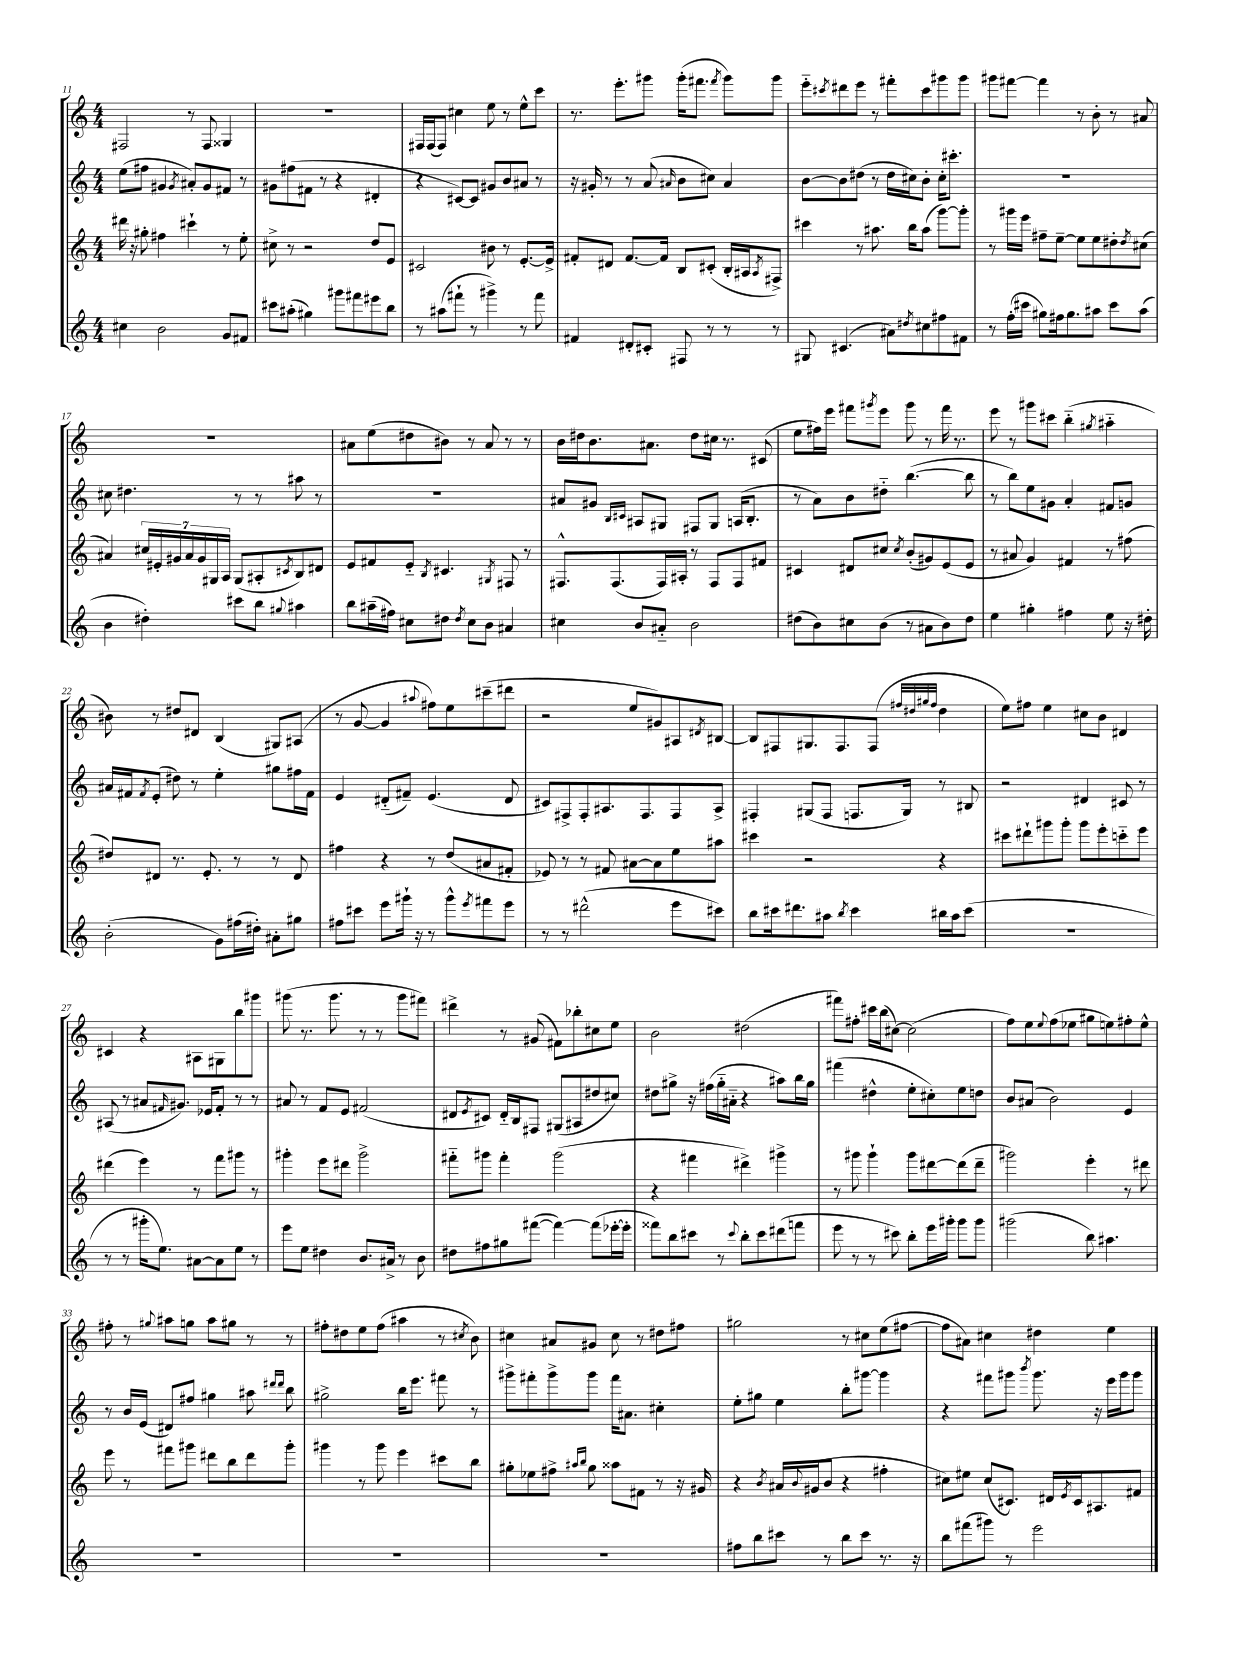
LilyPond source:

<<
\new StaffGroup <<
\new Staff = "s0" {
    \clef treble \key c \major \numericTimeSignature \time 4/4
    fis2 r8 fis8 gisis4 |
    R1 |
    fis16 fis16( fis8) cis''4 e''8 r8 e''8-^ c'''8 |
    r8. e'''8.-. gis'''8 gis'''16-.( fis'''8. \acciaccatura { fis'''8 } gis'''8) gis'''8 |
    e'''8-_ \acciaccatura { cis'''8 } dis'''8 e'''8 r8 fis'''8-. cis'''8 gis'''8 gis'''8 |
    gis'''8 fis'''8~ fis'''4 r8 b'8-. r8 ais'8 |
    R1 |
    ais'8 e''8( dis''8 bis'8) r8 ais'8 r8 r8 |
    b'16 dis''16 b'8. ais'8. dis''8 cis''16 r8. cis'8( |
    e''8 fis''16) e'''16 fis'''8 \acciaccatura { gis'''8 } e'''8 gis'''8 r8 fis'''16 r8. |
    e'''8 r8 gis'''8 cis'''8 b''4-_( \acciaccatura { gis''8 } ais''4-_ |
    bis'8) r8 dis''8 dis'8 b4( gis8) ais8( |
    r8 g'8~ g'4 \appoggiatura { ais''8 } fis''8) e''8 cis'''8--( dis'''8 |
    r2 e''8 gis'8) ais8 \acciaccatura { dis'8 } bis8~ |
    bis8 fis8 gis8. fis8. fis8( \grace { fis''32 dis''32 gis''32 fis''32 } dis''4 |
    e''8) fis''8 e''4 cis''8 b'8 dis'4 |
    cis'4 r4 ais8 gis8 b''8 gis'''8 |
    gis'''8( r8. gis'''8. r8 r8 gis'''8 fis'''8) |
    dis'''4-> r8 gis'8( fis'8) bes''8-. cis''8 e''8 |
    b'2 dis''2( |
    fis'''8) fis''8-. cis'''16 b''16( cis''8~) cis''2( |
    f''8) e''8 \appoggiatura { e''8 } f''8( ees''8 gis''8 e''8) fis''8-. e''8-^ |
    fis''8-. r8 \appoggiatura { gis''8 } ais''8 g''8 ais''8 gis''8 r8 r8 |
    fis''8-. dis''8 e''8 fis''8( ais''4 r8 \acciaccatura { cis''8 } b'8) |
    cis''4 ais'8 gis'8 cis''8 r8 dis''8 fis''8 |
    gis''2 r8 cis''8 e''8( fis''8~ |
    fis''8 ais'8) cis''4 dis''4 e''4 \bar "|." |
}
\new Staff = "s1" {
    \clef treble \key c \major \numericTimeSignature \time 4/4
    e''8( fis''8 gis'4 \acciaccatura { gis'8 } ais'8-.) gis'8 fis'8 r8 |
    gis'8 fis''8( fis'8 r8 r4 dis'4-. |
    r4 cis'8~) cis'8 gis'8 b'8 ais'8 r8 |
    r16 gis'16-. r8 r8 a'8( \grace { ais'16 } b'8 cis''8) ais'4 |
    b'8~ b'8 dis''8( r8 dis''16 cis''16) b'8-. cis''16-. cis'''8.-. |
    R1 |
    cis''8 dis''4. r8 r8 ais''8 r8 |
    R1 |
    ais'8 gis'8 \grace { b16 cis'16 } ais8 gis8 fis8 gis8 a16( b8.-. |
    r8 a'8) b'8 dis''8-_ b''4.~( b''8 |
    r8 b''8) e''8 gis'8 a'4-. fis'8 g'8 |
    ais'16 fis'16 \acciaccatura { fis'8 } e'8-.( dis''8) r8 e''4-. gis''8 fis''16 fis'16 |
    e'4 dis'8-_( fis'8--) e'4.( dis'8 |
    cis'8) fis8-> fis8-. ais8. fis8. fis8 ais8-> |
    fis4-. gis8( fis8 f8. gis16) r8 bis8 |
    r2 dis'4 cis'8 r8 |
    ais8( r8 ais'8 \grace { fis'16 } gis'8.) ees'16 fis'8-. r8 r8 |
    ais'8 r8 f'8 e'8 fis'2( |
    dis'8 \acciaccatura { e'8 } cis'8) dis'16-_ b16 fis8 gis8( ais8 dis''8 cis''8) |
    dis''8 gis''8-> r16 fis''16( gis''16-_ ais'16-_ r4 ais''8) b''16 gis''16 |
    fis'''4( dis''4-^ e''8-. cis''8-.) e''8 d''8 |
    b'8 ais'8( b'2) e'4 |
    r8 b'16 e'16( dis'8) fis''8 gis''4 ais''8 \grace { dis'''16 dis'''16 } b''8 |
    gis''2-> b''16 e'''8. fis'''8 r8 |
    gis'''8-> fis'''8-. gis'''8-> gis'''8 fis'''16 ais'8. cis''4-. |
    e''8-. gis''8 e''4 b''8-. gis'''8~ gis'''4 |
    r4 fis'''8 gis'''8 \acciaccatura { b'''8 } gis'''8. r16 e'''16 gis'''16 gis'''8 \bar "|." |
}
\new Staff = "s2" {
    \clef treble \key c \major \numericTimeSignature \time 4/4
    dis'''16 r16 gis''8-. fis''4 cis'''4-! r8 e''8-. |
    cis''8-> r8 r2 d''8 e'8 |
    cis'2 bis'8 r8 e'8.~-. e'16-> |
    fis'8-. dis'8 fis'8.~ fis'16 b8 cis'8-.( b16-. ais16 \acciaccatura { ais8 } fis8->) |
    cis'''4 r8 ais''8. b''16 ais''8( g'''8~) g'''8-. |
    r8 gis'''16 e'''16 fis''8-- e''8~-- e''8 e''8 dis''8-. \acciaccatura { dis''8 } cis''8( |
    ais'4) \tuplet 7/4 { cis''16 eis'16-. gis'16 ais'16 gis'16 gis16 a16 } gis8( ais8-. \acciaccatura { cis'8 } b8) dis'8 |
    e'8 fis'8 e'8-_ \acciaccatura { b8 } cis'4. \acciaccatura { gis8 } fis8 r8 |
    fis8.-^ fis8.( fis16) ais16-. r8 fis8 fis8 fis'8 |
    cis'4 dis'8 cis''8 \acciaccatura { cis''8 } b'8-.( gis'8) e'8( e'8 |
    r8 ais'8 g'4) fis'4 r8 fis''8( |
    dis''8) dis'8 r8. e'8.-. r8 r8 dis'8 |
    fis''4 r4 r8 d''8( ais'8 fis'8-. |
    ees'8) r8 r8 fis'8 ais'8~ ais'8 e''8 ais''8 |
    cis'''4 r2 r4 |
    cis'''8 dis'''8-! gis'''8 gis'''8-. gis'''8 e'''8-. c'''8-_ e'''8 |
    dis'''4( e'''4) r8 f'''8 gis'''8 r8 |
    gis'''4-. e'''8 dis'''8 gis'''2-> |
    fis'''8-_ gis'''8 fis'''4-. gis'''2( |
    r4 fis'''4 dis'''4->) gis'''4-> |
    r8 gis'''8 gis'''4-! gis'''8 dis'''8~ dis'''8( dis'''8-- |
    gis'''2) e'''4-. r8 dis'''8 |
    e'''8 r8 fis'''8 gis'''8 dis'''8 b''8 dis'''8 gis'''8-. |
    gis'''4 r8 gis'''8 e'''4 cis'''8 b''8 |
    gis''8-. ees''8 fis''8-> \grace { ais''16 b''16 } gis''8 aisis''8 fis'8 r8 r16 gis'16 |
    r4 \acciaccatura { b'8 } ais'16 \appoggiatura { b'8 } gis'16( b'8 r4 fis''4-. |
    cis''8) eis''8 cis''8( cis'8.) dis'16 \acciaccatura { e'8 } cis'16 ais8. fis'8 \bar "|." |
}
\new Staff = "s3" {
    \clef treble \key c \major \numericTimeSignature \time 4/4
    cis''4 b'2 g'8 fis'8 |
    cis'''8 ais''8-.( gis''4) gis'''8 fis'''8 eis'''8 b''8 |
    r8 ais''8( fis'''8-! r8 gis'''4->) r8 fis'''8 |
    fis'4 dis'8-. cis'8-. fis8 r8 r8 r8 |
    gis8 cis'4.( ais'8) \acciaccatura { dis''8 } cis''8 fis''8 fis'8 |
    r8 f''16-.( cis'''16 gis''8) fis''16 gis''8. ais''8 cis'''8 ais''8( |
    b'4 dis''4-.) cis'''8 b''8 \appoggiatura { gis''8 } ais''4 |
    b''8 ais''16--( fis''16) cis''8 dis''8 \acciaccatura { dis''8 } cis''8 b'8 ais'4 |
    cis''4 b'8 ais'8-_ b'2 |
    dis''8( b'8) cis''8 b'8( r8 ais'8 b'8) dis''8 |
    e''4 gis''4-. fis''4 e''8 r16 dis''16-. |
    b'2-.( g'8) fis''16( dis''16-.) ais'8-. gis''8 |
    fis''8 cis'''8 e'''8 gis'''16-! r16 r8 gis'''8-^ \acciaccatura { e'''8 } fis'''8 e'''8 |
    r8 r8 dis'''2-^( e'''8 cis'''8) |
    b''8 cis'''16 dis'''8. ais''8 \acciaccatura { b''8 } cis'''4 bis''16 ais''16 cis'''8( |
    R1 |
    r8 r8 gis'''16-. e''8.) ais'8~ ais'8 e''8 r8 |
    e'''8 e''8 dis''4 b'8. ais'16-> r8 b'8 |
    dis''8 fis''8 gis''8 fis'''8~( fis'''4~) fis'''8( ees'''16~-. ees'''16-. |
    fisis'''8) b''8 cis'''8 r8 \appoggiatura { cis'''8 } b''8-. cis'''8 dis'''8( f'''8 |
    e'''8 r8 r8 cis'''8) b''8-. e'''16 gis'''16-. gis'''8 gis'''8 |
    gis'''2( b''8) ais''4. |
    R1 |
    R1 |
    R1 |
    fis''8 b''8 cis'''8 r8 b''8 cis'''8 r8. r16 |
    b''8 fis'''8( gis'''8) r8 e'''2 \bar "|." |
}
>>
>>
\layout { \context { \Score currentBarNumber = #11 } }
